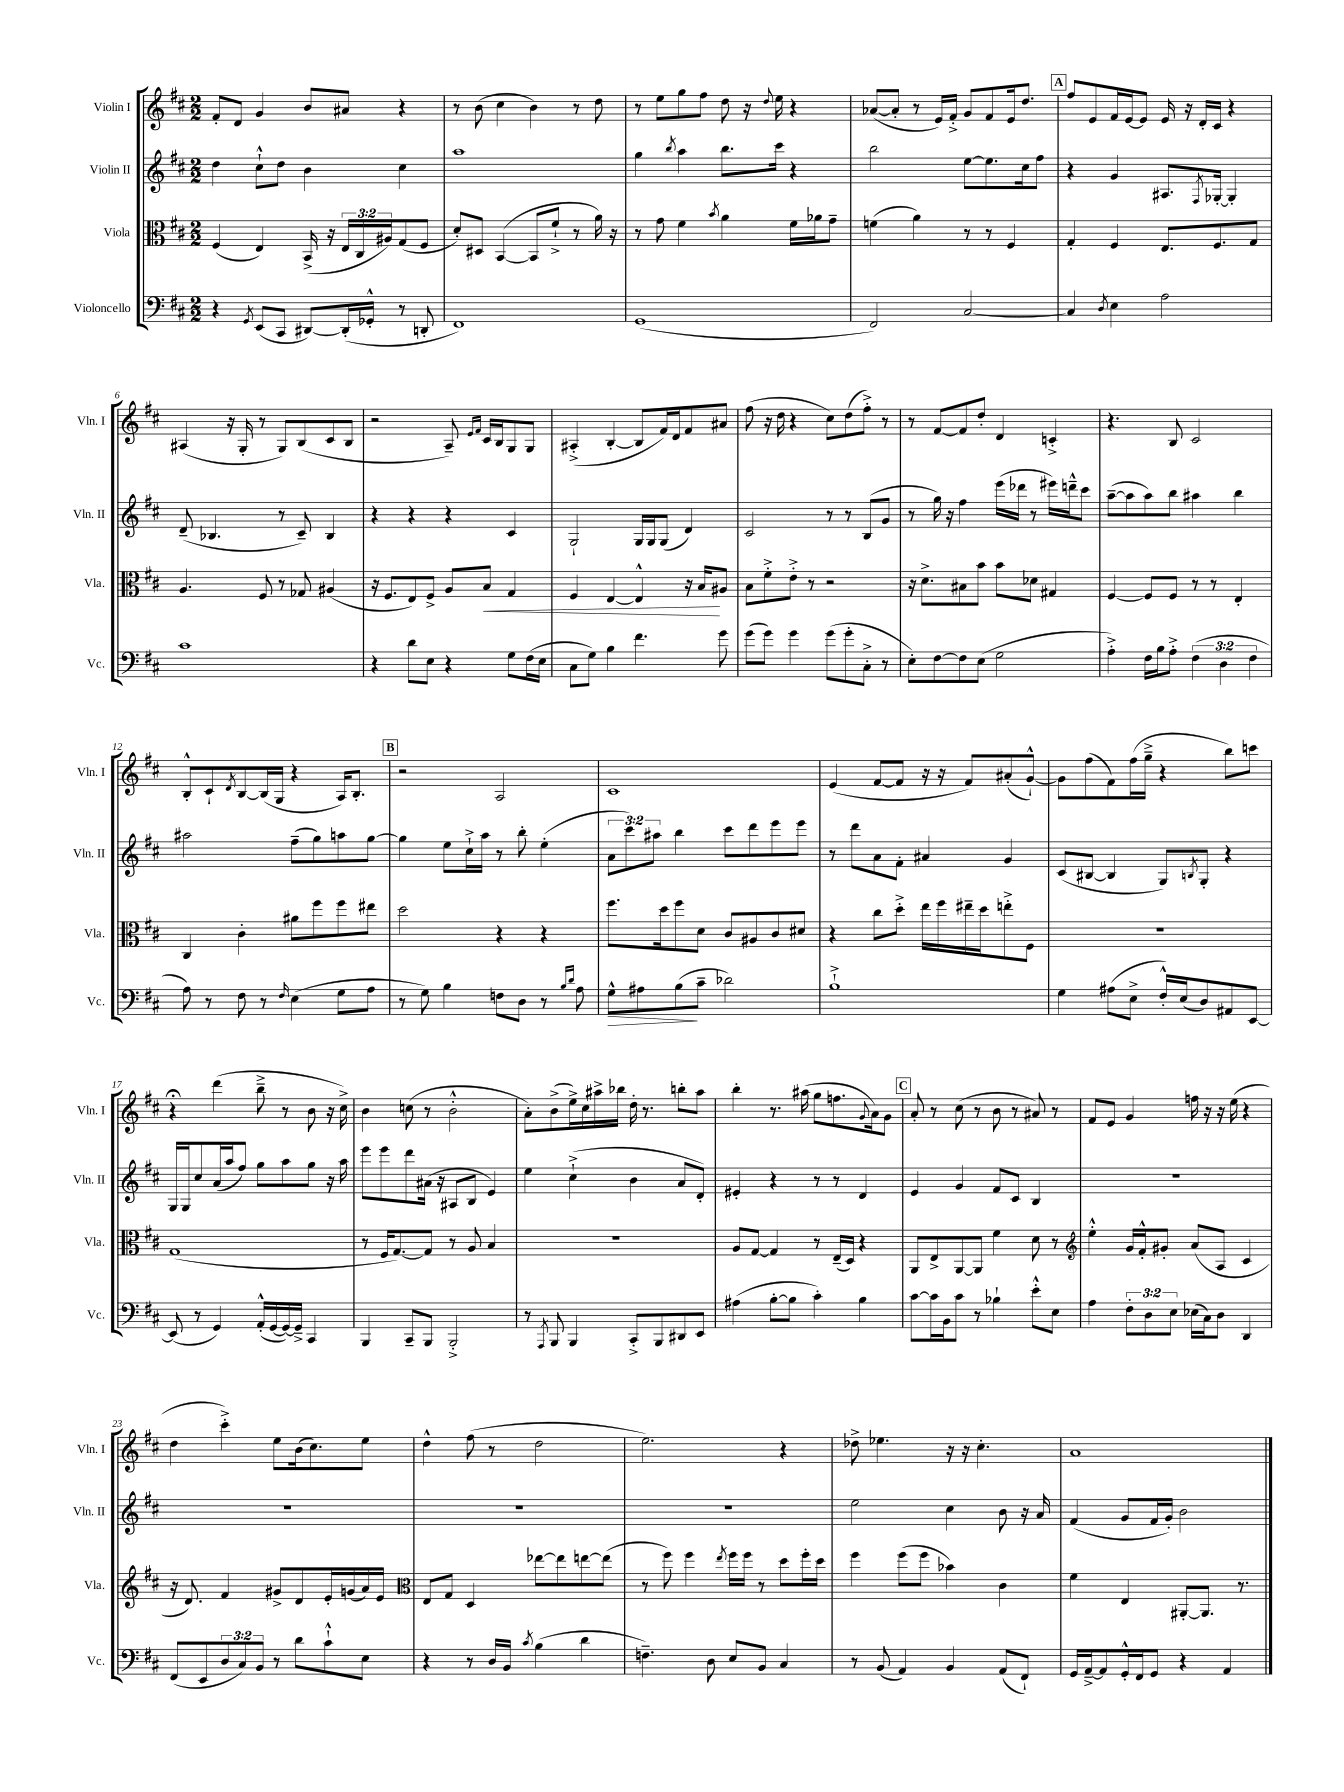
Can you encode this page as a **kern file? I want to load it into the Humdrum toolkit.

**kern	**kern	**kern	**kern
*staff4	*staff3	*staff2	*staff1
*clefF4	*clefC3	*clefG2	*clefG2
*k[f#c#]	*k[f#c#]	*k[f#c#]	*k[f#c#]
*M2/2	*M2/2	*M2/2	*M2/2
4r	(4F#	4dd	8f#'
.	.	.	8d
8qGG	.	.	.
(8EE	4E)	8cc#`^^	4g
8CC#	.	8dd	.
[8DD#)	(16BB^	4b	8b
.	16r	.	.
(16DD#']	24E	.	8a#
.	24C#	.	.
16GG-'^^	.	.	.
.	24A#)	.	.
8r	(8G	4cc#	4r
8DD'	8F#	.	.
=	=	=	=
1FF#)	8d')	1aa	8r
.	8D#	.	(8b
.	([4BB	.	4cc#
.	8BB]	.	4b)
.	8f#`^	.	.
.	8r	.	8r
.	16a)	.	8dd
.	16r	.	.
=	=	=	=
(1GG	8r	4gg	8r
.	8g	.	8ee
.	.	8qbb	.
.	4f#	4aa	8gg
.	.	.	8ff#
.	8qb	.	.
.	4a	8.bb	8dd
.	.	.	16r
.	.	.	8qqdd
.	.	16ccc#	16ee
.	16f#	4r	4r
.	16a-	.	.
.	8g~	.	.
=	=	=	=
2FF#)	(4f	2bb	([8a-
.	.	.	8a-']
.	4a)	.	8r
.	.	.	16e)
.	.	.	16f#'^
[2C#	8r	[8ee	8g
.	8r	8.ee]	8f#
.	4F#	.	16e
.	.	16cc#	8.dd
.	.	8ff#	.
=	=	=	=
4C#]	4G'	4r	8ff#
.	.	.	8e
8qD	.	.	.
4E	4F#	4g	16f#
.	.	.	[16e
.	.	.	8e]
2A	8.E	8.A#	16e
.	.	.	16r
.	.	.	16d'
.	.	8qF#	.
.	8.F#	[16G-'	16c#
.	.	4G-']	4r
.	8G	.	.
=	=	=	=
1c#	4.A	(8d~	(4A#
.	.	4.B-	.
.	.	.	16r
.	.	.	16G'
.	8F#	.	8r
.	8r	8r	8G)
.	8G-	8c#~)	(8B
.	(4A#	4B-	8c#
.	.	.	8B
=	=	=	=
4r	16r	4r	2r
.	8.F#	.	.
8d	8E)	4r	.
8E	8F#^	.	.
4r	8A	4r	8A~)
.	.	.	16qqe
.	.	.	16qqf#
.	8B	.	16c#
.	.	.	16B
8G	4G	4c#	8G
(16F#	.	.	8G
16E	.	.	.
=	=	=	=
8C#	4F#	2G`	(4A#'^
8G)	.	.	.
4B	[4E	.	[4B'
4.f#	4E^^]	16G	8B]
.	.	16G	.
.	.	(8G	16f#)
.	.	.	16d
.	16r	4d)	8f#
.	16B	.	.
8g	8A#	.	8a#
=	=	=	=
(8g	8B	2c#	(8ff#
8g)	8f#'^	.	16r
.	.	.	16dd
4g	8e'^	.	4r
.	8r	.	.
(8g	2r	8r	8cc#)
8g'	.	8r	(8dd
8C#'^	.	(8B	8ff#'^)
8r	.	8g	8r
=	=	=	=
8E')	16r	8r	8r
.	8.d^	.	.
[8F#	.	16gg)	[8f#
.	.	16r	.
8F#]	8B#	4ff#	8f#]
(8E	8b	.	8dd'
2G	8b	(16eee	4d
.	.	16ddd-	.
.	8d-	8r	.
.	4G#	16eee#)	4c'^
.	.	16ddd~^^	.
.	.	8ccc#	.
=	=	=	=
4A'^)	[4F#	([8aa~	4.r
.	.	8aa]	.
16F#	8F#]	8aa)	.
16B	.	.	.
8A'^	8F#	8bb	8B
(6F#	8r	4aa#	2c#
.	8r	.	.
6D	.	.	.
.	4E'	4bb	.
6F#	.	.	.
=	=	=	=
8A)	4C#	2aa#	8B'^^
8r	.	.	8c#`
.	.	.	8qd
8F#	4c#'	.	[8B
8r	.	.	(16B]
.	.	.	16G
16qqF#	.	.	.
(4E	8a#	(8ff#~	4r
.	8ff#	8gg)	.
8G	8ff#	8aa	16A)
.	.	.	8.B'
8A	8ee#	[8gg	.
=	=	=	=
8r	2dd	4gg]	2r
8G)	.	.	.
4B	.	8ee	.
.	.	16cc#`^	.
.	.	16aa	.
8F	4r	8r	2A
8D	.	8bb'	.
8r	4r	(4ee'	.
16qqB	.	.	.
16qqd	.	.	.
8A	.	.	.
=	=	=	=
8G^^	8.ff#	12a	1c#
.	.	12ccc#)	.
8A#	.	.	.
.	.	12aa#	.
.	16dd	.	.
(8B	8ff#	4bb	.
8c#~	8d	.	.
2d-)	8c#	8ccc#	.
.	8A#	8ddd	.
.	8c#	8eee	.
.	8d#	8eee	.
=	=	=	=
1B`^	4r	8r	(4e
.	.	8ddd	.
.	8cc#	8a	[8f#
.	8dd'^	8f#'	8f#]
.	16ee	4a#	16r
.	16ff#	.	16r
.	16ee#~	.	8f#)
.	16dd	.	.
.	8ee'^	4g	(8a#'
.	8F#	.	[8g`^^)
=	=	=	=
4G	1r	(8c#	8g]
.	.	[8B#	(8ff#
(8A#	.	4B#]	8f#)
8E^	.	.	(16ff#
.	.	.	16gg~^
16F#'^^)	.	8G)	4r
(16E	.	.	.
.	.	8qB	.
8D)	.	8G'	.
8AA#	.	4r	8bb)
[8EE	.	.	8ccc
=	=	=	=
(8EE]	(1G	16G	4r;
.	.	16G	.
8r	.	8cc#	.
4GG)	.	(16a	(4ddd
.	.	16aa	.
.	.	8ff#)	.
(16AA'^^	.	8gg	8bb~^
[16GG	.	.	.
16GG_)	.	8aa	8r
16GG~^]	.	.	.
4CC#	.	8gg	8b
.	.	16r	16r
.	.	16aa	16cc#^)
=	=	=	=
4BBB	8r	8eee	4b
.	16F#	8eee	.
.	[8.G)	.	.
8CC#~	.	8ddd	(8cc
8BBB	8G]	(16a#	8r
.	.	16r	.
2BBB'^	8r	8A#	2b'^^
.	8A	8B	.
.	4B	4e)	.
=	=	=	=
8r	1r	4ee	8a')
8qAAA	.	.	.
8BBB	.	.	(8b^
4BBB	.	(4cc#`^	16ee^)
.	.	.	16cc#
.	.	.	16aa#^
.	.	.	16bb-
8CC#'^	.	4b	16dd'
.	.	.	8.r
8BBB	.	.	.
8DD#	.	8a	8bb'
8EE	.	8d')	8aa#
=	=	=	=
(4A#	8A	4e#'	4bb'
.	[8G	.	.
[8B'	4G]	4r	8.r
8B]	.	.	.
.	.	.	(16aa#
4c#')	8r	8r	8gg
.	(16E~	8r	8.ff
.	16D)	.	.
4B	4r	4d	.
.	.	.	8qqg
.	.	.	16a)
.	.	.	8g
=	=	=	=
[8c#	8AA	4e	8a'
16c#]	8E^	.	8r
16BB	.	.	.
8c#	[8AA	4g	(8cc#
8r	8AA]	.	8r
4B-`	4f#	8f#	8b
.	.	8c#	8r
8e'^^	8d	4B	8a#)
8E	8r	.	8r
=	=	=	=
*	*clefG2	*	*
4A	4ee'^^	1r	8f#
.	.	.	8e
12F#'	16g	.	4g
.	16f#'^^	.	.
12D	.	.	.
.	8g#'	.	.
12E	.	.	.
(16E-	(8a	.	16ff
16C#)	.	.	16r
8D	8A	.	16r
.	.	.	(16ee
4DD	4c#	.	4r
=	=	=	=
(8FF#	16r	1r	4dd
.	8.d)	.	.
8EE	.	.	.
12D	4f#	.	4ccc#'^)
12C#)	.	.	.
12BB	.	.	.
8r	8g#^	.	8ee
8d	8d	.	(16b
.	.	.	8.cc#)
8c#`^^	16e'	.	.
.	(16g	.	.
8E	16a)	.	8ee
.	16e	.	.
=	=	=	=
*	*clefC3	*	*
4r	8E	1r	4dd^^
.	8G	.	.
8r	4D	.	(8ff#
16D	.	.	8r
16BB	.	.	.
8qc#	.	.	.
(4B	[8ee-	.	2dd
.	8ee-]	.	.
4d	[8ee	.	.
.	(8ee]	.	.
=	=	=	=
4.F~)	8r	1r	2.ee)
.	8ff#)	.	.
.	4ff#	.	.
8D	.	.	.
.	8qee	.	.
8E	16ff#	.	.
.	16ff#	.	.
8BB	8r	.	.
4C#	8dd	.	4r
.	16ff#'	.	.
.	16dd	.	.
=	=	=	=
8r	4ff#	2ee	8dd-^
(8BB	.	.	4.ee-
4AA)	(8ff#	.	.
.	8ff#	.	.
4BB	4b-)	4cc#	16r
.	.	.	16r
.	.	.	4.cc#'
(8AA	4c#	8b	.
8FF#`)	.	16r	.
.	.	16a	.
=	=	=	=
16GG	4f#	(4f#	1a
[16AA~^	.	.	.
8AA]	.	.	.
16GG'^^	4E	8g	.
16FF#	.	.	.
8GG	.	16f#	.
.	.	16g')	.
4r	[8AA#'	2b	.
.	8.AA#]	.	.
4AA	.	.	.
.	8.r	.	.
==	==	==	==
*-	*-	*-	*-
